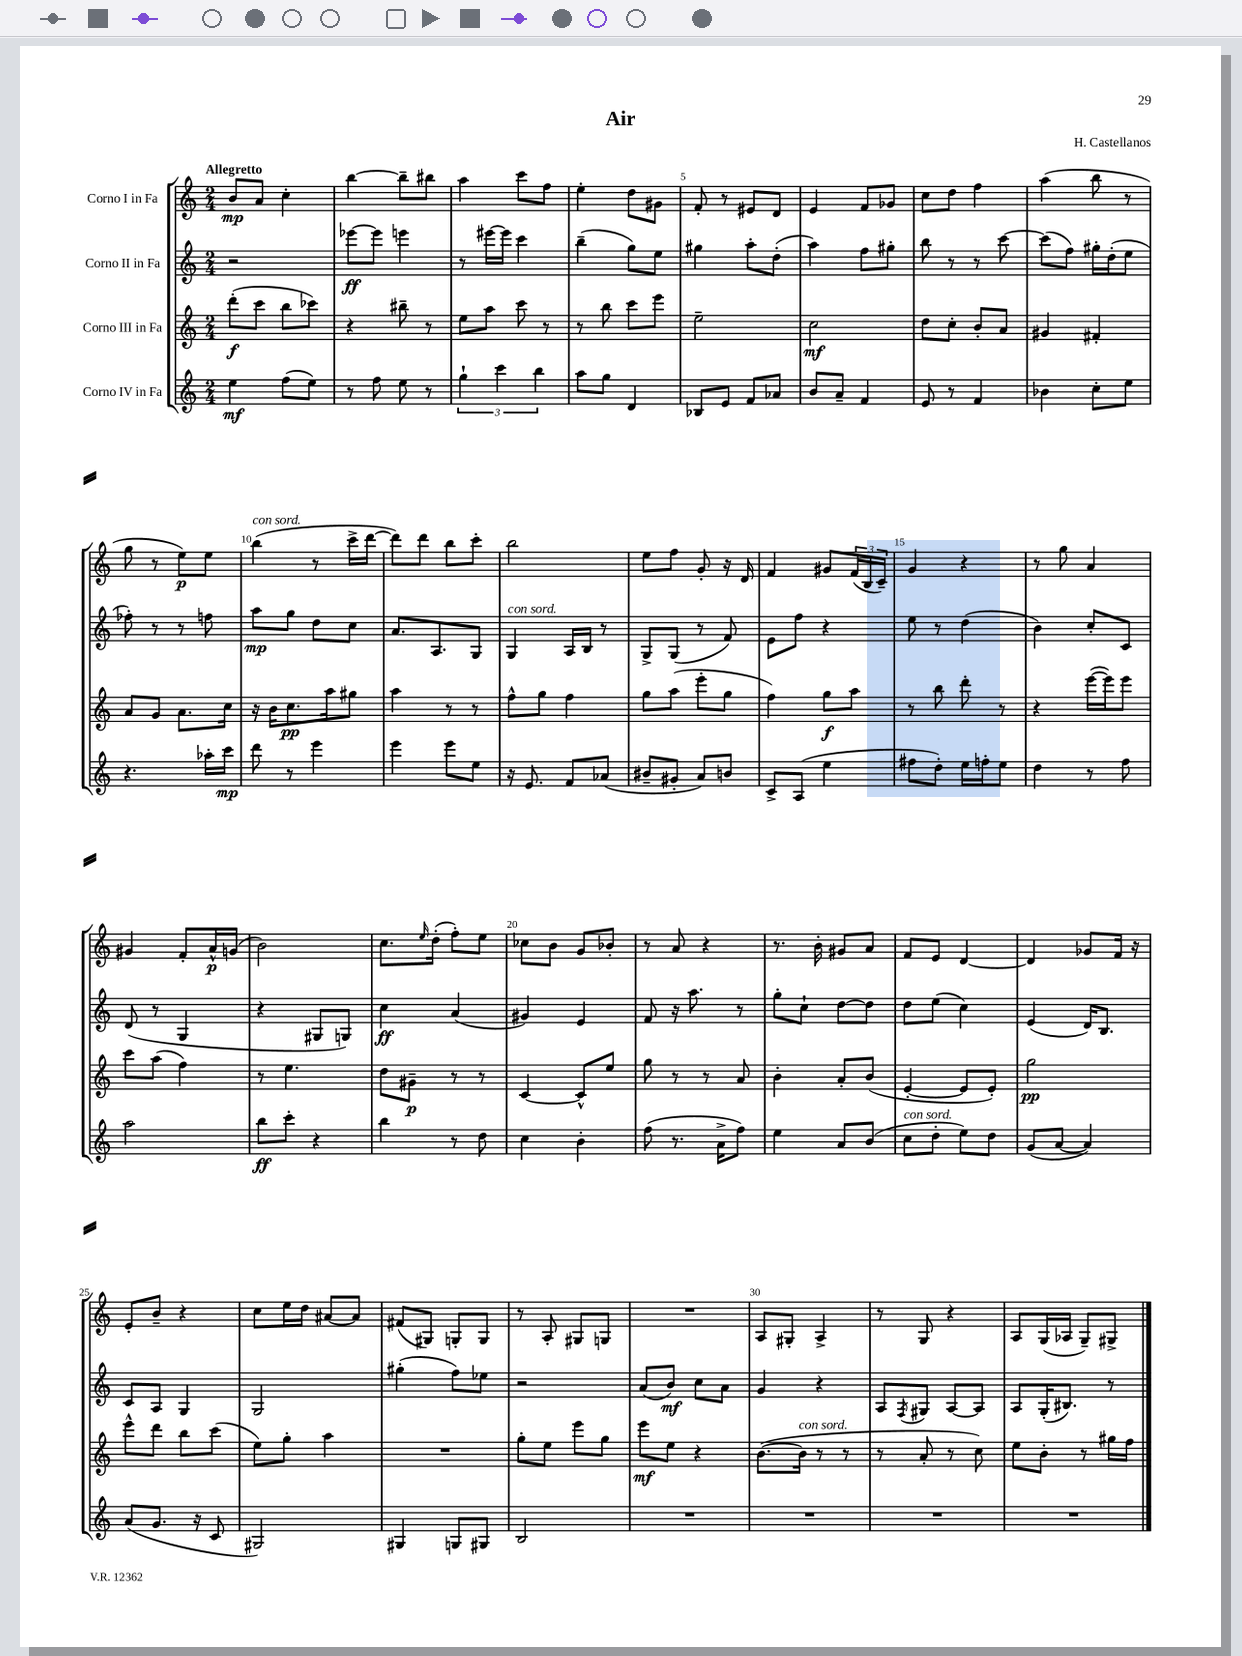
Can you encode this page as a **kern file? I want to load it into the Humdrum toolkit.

**kern	**kern	**kern	**kern
*staff4	*staff3	*staff2	*staff1
*clefG2	*clefG2	*clefG2	*clefG2
*k[]	*k[]	*k[]	*k[]
*M2/4	*M2/4	*M2/4	*M2/4
4ee	(8ddd'	2r	8b
.	8ccc	.	8a
(8ff	8bb	.	4cc'
8ee)	8ccc-)	.	.
=	=	=	=
8r	4r	[8eee-	[4bb
8ff	.	8eee-]	.
8ee	8bb#~	4eee	8bb~]
8r	8r	.	8bb#
=	=	=	=
6gg`	8ee	8r	4aa
.	8aa	[16eee#	.
6ccc	.	.	.
.	.	16eee#]	.
.	8ccc	4ccc	8ccc
6bb	.	.	.
.	8r	.	8ff
=	=	=	=
8aa	8r	(4bb~	4ee'
8gg	8bb	.	.
4d	8ccc	8gg)	8dd
.	8eee	8ee	8g#
=	=	=	=
8B-	2ee~	4gg#	8f'
8e	.	.	8r
8f	.	8aa'	8e#
8a-	.	(8dd'	8d
=	=	=	=
8b	2cc	4aa)	4e
8a~	.	.	.
4f	.	8ff	8f
.	.	8gg#'	8g-
=	=	=	=
8e	8dd	8bb	8cc
8r	8cc'	8r	8dd
4f	8b'	8r	4ff
.	8a	[8ccc	.
=	=	=	=
4b-	4g#	(8ccc]	(4aa
.	.	8ff)	.
8cc'	4f#'	16gg#'	8bb
.	.	(16dd'	.
8ee	.	8ee	8r
=	=	=	=
4.r	8a	8ff-')	8gg
.	8g	8r	8r
.	8.a	8r	8ee)
16aa-'	.	8ff	8ee
16ccc	16cc	.	.
=	=	=	=
8ddd	16r	8aa	(4bb
.	16b	.	.
8r	8.cc	8gg	.
4eee	.	8dd	8r
.	16aa	.	.
.	8gg#	8cc	16ccc^
.	.	.	[16ddd
=	=	=	=
4eee	4aa	8.a	8ddd])
.	.	.	8ddd
.	.	8.A	.
8eee	8r	.	8bb
8ee	8r	8G	8ccc'
=	=	=	=
16r	8ff^^	4G	2bb
8.e	.	.	.
.	8gg	.	.
8f	4ff	16A	.
.	.	16B	.
(8a-	.	8r	.
=	=	=	=
8b#~	8gg	8G^	8ee
8g#'	(8aa	(8G	8ff
8a)	8eee'	8r	8g'
8b	8gg	8f)	16r
.	.	.	16d
=	=	=	=
8c^	4ff)	8e	4f
(8A	.	8ff	.
4ee	8gg	4r	8g#
.	8aa	.	(24f
.	.	.	24B
.	.	.	24c~)
=	=	=	=
8ff#	8r	8ee	4g
8dd')	8bb	8r	.
16ee	8ddd'	(4dd	4r
16ff'	.	.	.
8ee	8r	.	.
=	=	=	=
4dd	4r	4b)	8r
.	.	.	8gg
8r	([16eee	8cc'	4a
.	16eee])	.	.
8ff	8eee	8c	.
=	=	=	=
2aa	8ccc	(8d	4g#
.	(8aa	8r	.
.	4ff)	4G	8f'
.	.	.	16a^^
.	.	.	(16g
=	=	=	=
8bb	8r	4r	2b)
8ccc'	4.ee	.	.
4r	.	8G#	.
.	.	8G)	.
=	=	=	=
4bb	8dd	4cc	8.cc
.	8g#~	.	.
.	.	.	16qqee
.	.	.	(16dd'
8r	8r	(4a	8ff')
8dd	8r	.	8ee
=	=	=	=
4cc	[4c	4g#)	8cc-
.	.	.	8b
4b'	8c^^]	4e	8g
.	8ee	.	8b-'
=	=	=	=
(8ff	8gg	8f	8r
8.r	8r	16r	8a
.	.	8.aa	.
.	8r	.	4r
16a^	.	.	.
8ff)	8a	8r	.
=	=	=	=
4ee	4b'	8gg'	8.r
.	.	8cc`	.
.	.	.	16b'
8a	8a'	[8dd	8g#
(8b	(8b	8dd]	8a
=	=	=	=
8cc	[4e'	8dd	8f
8dd'	.	(8ee	8e
8ee)	8e]	4cc)	[4d
8dd	8e')	.	.
=	=	=	=
(8g	2gg	(4e	4d]
[8a	.	.	.
4a])	.	16d)	8g-
.	.	8.B	.
.	.	.	16f
.	.	.	16r
=	=	=	=
(8a	8eee^^	8c	8e'
8.g	8ddd	8A	8b~
.	8bb	4G	4r
16r	.	.	.
8c	(8ccc	.	.
=	=	=	=
2G#)	8ee)	2G	8cc
.	8gg'	.	16ee
.	.	.	16dd
.	4aa	.	[8a#
.	.	.	8a#]
=	=	=	=
4G#	2r	(4gg#'	(8f#
.	.	.	8G#)
8G	.	8ff)	8G'
8G#	.	8ee-	8G
=	=	=	=
2B	8gg'	2r	8r
.	8ee	.	8A'
.	8eee	.	8G#
.	8gg	.	8G
=	=	=	=
2r	8eee	(8a	2r
.	8ee	8b)	.
.	4r	8cc	.
.	.	8a	.
=	=	=	=
2r	([8.b	4g	8A
.	.	.	8G#'
.	16b]	.	.
.	8r	4r	4A^
.	8r	.	.
=	=	=	=
2r	8r	8A	8r
.	.	8qF	.
.	8a'	8G#	8G
.	8r	[8A	4r
.	8cc)	8A]	.
=	=	=	=
2r	8ee	8A	8A
.	8b'	(16G'	(16G
.	.	8.B#)	16A-
.	8r	.	8G~)
.	16gg#	8r	8G#^
.	16ff	.	.
==	==	==	==
*-	*-	*-	*-
